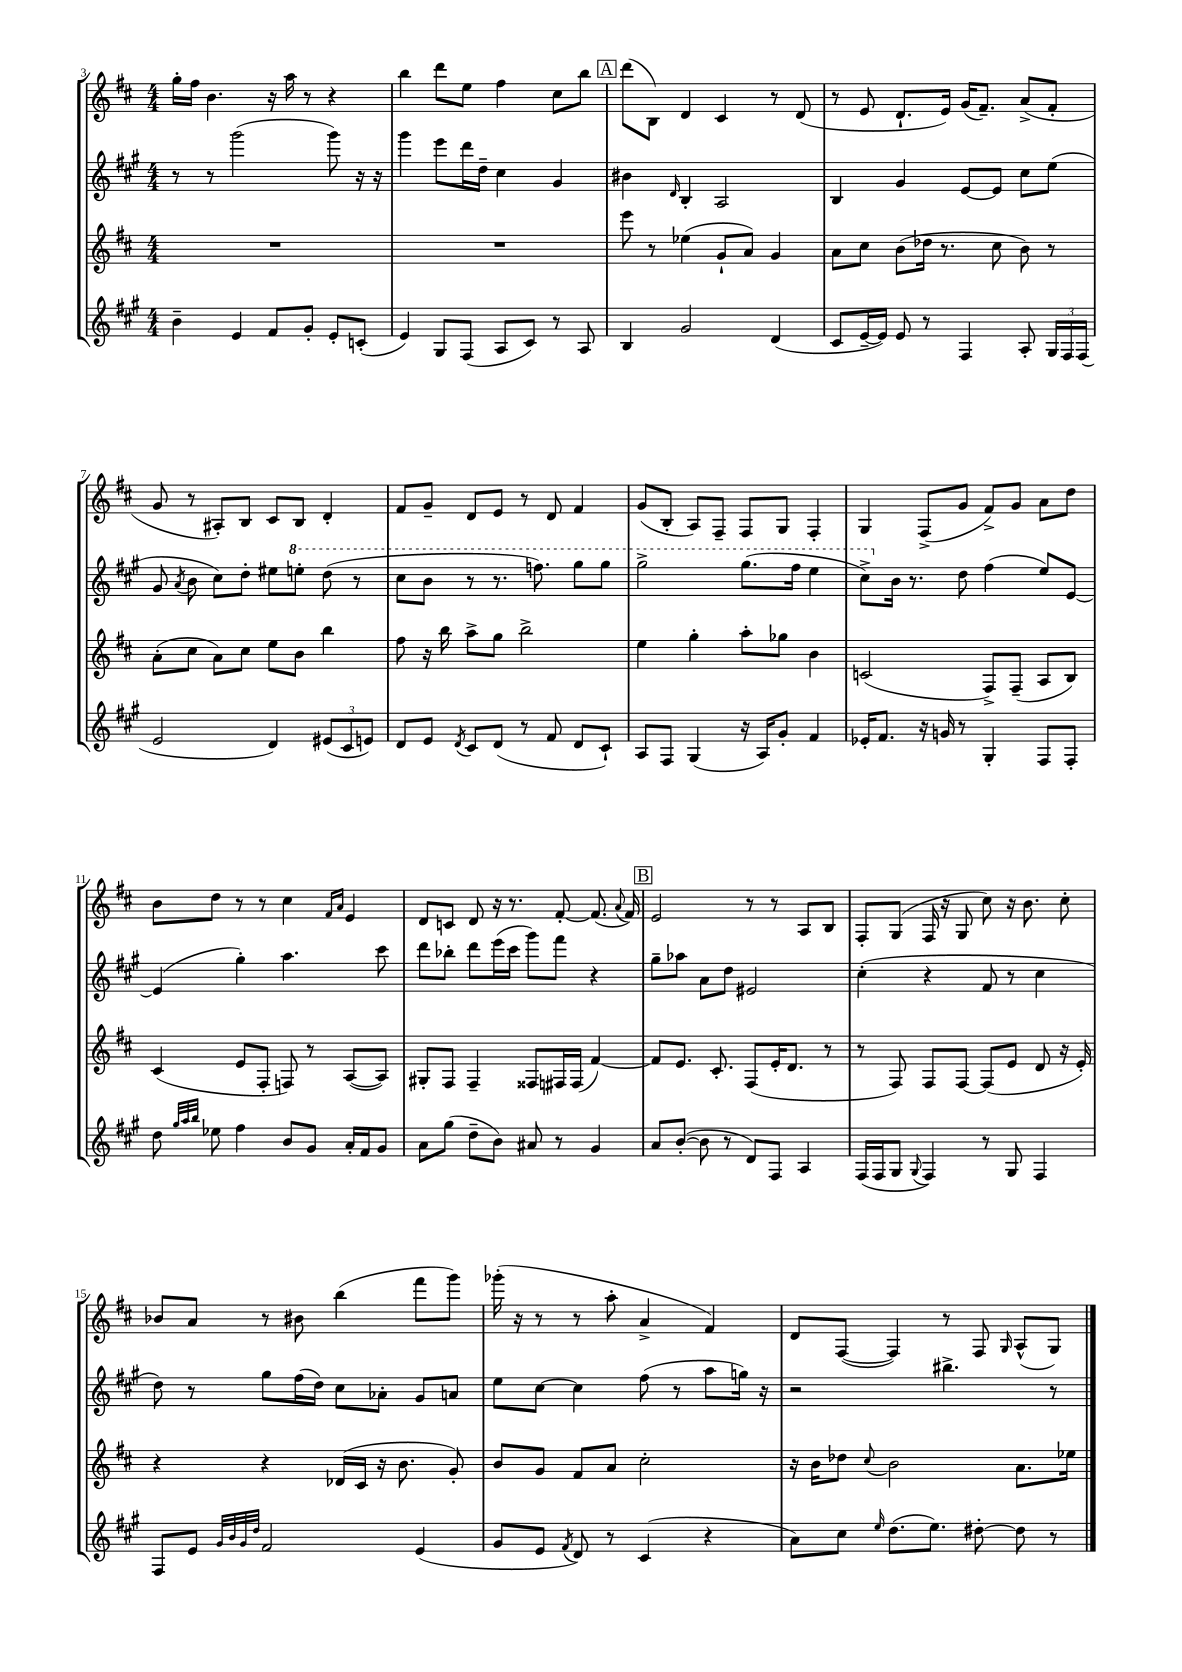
<<
\new StaffGroup <<
\new Staff = "s0" {
    \clef treble \key d \major \numericTimeSignature \time 4/4
    \autoBeamOff g''16[-. fis''16] b'4. r16 a''16 r8 r4 |
    b''4 d'''8[ e''8] fis''4 cis''8[ b''8] |
    \mark \markup { \box "A" } d'''8[( b8]) d'4 cis'4 r8 d'8( |
    r8 e'8 d'8.[-! e'16]) g'16[( fis'8.]--) a'8[->( fis'8]-. |
    g'8 r8 ais8[-.) b8] cis'8[ b8] d'4-. |
    fis'8[ g'8]-- d'8[ e'8] r8 d'8 fis'4 |
    g'8[( b8]-. a8[) fis8]-- fis8[ g8] fis4-. |
    g4 fis8[->( g'8] fis'8[->) g'8] a'8[ d''8] |
    b'8[ d''8] r8 r8 cis''4 \grace { fis'16[ a'16] } e'4 |
    d'8[ c'8] d'8 r16 r8. fis'8~-. fis'8.( \appoggiatura { a'8 } fis'16) |
    \mark \markup { \box "B" } e'2 r8 r8 a8[ b8] |
    fis8[-. g8]( fis16 r16 g8 cis''8) r16 b'8. cis''8-. |
    bes'8[ a'8] r8 bis'8 b''4( fis'''8[ g'''8]) |
    ges'''16-.( r16 r8 r8 a''8-. a'4-> fis'4) |
    d'8[ fis8]~( fis4) r8 fis8 \grace { g16 } a8[-^( g8]) \bar "|." |
}
\new Staff = "s1" {
    \clef treble \key a \major \numericTimeSignature \time 4/4
    \autoBeamOff r8 r8 gis'''2( gis'''8) r16 r16 |
    gis'''4 e'''8[ d'''16 d''16]-- cis''4 gis'4 |
    \mark \markup { \box "A" } bis'4 \grace { d'16 } b4-. a2 |
    b4 gis'4 e'8[~ e'8] cis''8[ e''8]( |
    gis'8 \acciaccatura { a'8 } b'8 cis''8[) d''8]-. eis''8[ \ottava #1 e'''!8]-. d'''8( r8 |
    cis'''8[ b''8] r8 r8. f'''8.) gis'''8[ gis'''8] |
    gis'''2-> gis'''8.[( fis'''16] e'''4 |
    cis'''8[->) \ottava #0 b'16] r8. d''8 fis''4( e''8[) e'8]~ |
    e'4( gis''4-.) a''4. cis'''8 |
    d'''8[ bes''8]-. d'''8[ e'''16( cis'''16] gis'''8[) fis'''8] r4 |
    \mark \markup { \box "B" } gis''8[-- aes''8] a'8[ d''8] eis'2 |
    cis''4-.( r4 fis'8 r8 cis''4 |
    d''8) r8 gis''8[ fis''16( d''16]) cis''8[ aes'8]-. gis'8[ a'8] |
    e''8[ cis''8]~ cis''4 fis''8( r8 a''8[ g''16]) r16 |
    r2 bis''4.-> r8 \bar "|." |
}
\new Staff = "s2" {
    \clef treble \key d \major \numericTimeSignature \time 4/4
    \autoBeamOff R1 |
    R1 |
    \mark \markup { \box "A" } e'''8 r8 ees''4( g'8[-! a'8]) g'4 |
    a'8[ cis''8] b'8[( des''16] r8. cis''8 b'8) r8 |
    a'8[-.( cis''8] a'8[) cis''8] e''8[ b'8] b''4 |
    fis''8 r16 b''16 a''8[-> g''8] b''2-> |
    e''4 g''4-. a''8[-. ges''8] b'4 |
    c'2( fis8[->) fis8]--( a8[ b8]) |
    cis'4( e'8[ fis8]-. f8) r8 a8[~( a8]) |
    gis8[-. fis8] fis4-- fisis8[ fis16 fis16]( fis'4~) |
    \mark \markup { \box "B" } fis'8[ e'8.] cis'8.-. fis8[( e'16-. d'8.] r8 |
    r8 fis8) fis8[ fis8]~ fis8[( e'8] d'8 r16 e'16-.) |
    r4 r4 des'16[( cis'16] r16 b'8. g'8-.) |
    b'8[ g'8] fis'8[ a'8] cis''2-. |
    r16 b'16[ des''8] \appoggiatura { cis''8 } b'2 a'8.[ ees''16] \bar "|." |
}
\new Staff = "s3" {
    \clef treble \key a \major \numericTimeSignature \time 4/4
    \autoBeamOff b'4-- e'4 fis'8[ gis'8]-. e'8[-. c'8]-.( |
    e'4) gis8[ fis8]( a8[ cis'8]) r8 a8 |
    \mark \markup { \box "A" } b4 gis'2 d'4( |
    cis'8[ e'16~-- e'16]) e'8 r8 fis4 a8-. \tuplet 3/2 { gis16[ fis16 fis16]( } |
    e'2 d'4) \tuplet 3/2 { eis'8[( cis'8 e'8]) } |
    d'8[ e'8] \acciaccatura { d'8 } cis'8[ d'8]( r8 fis'8 d'8[ cis'8]-!) |
    a8[ fis8] gis4( r16 a16[) gis'8]-. fis'4 |
    ees'16[-. fis'8.] r16 g'16 r8 gis4-. fis8[ fis8]-. |
    d''8 \grace { gis''32[ a''32 b''32] } ees''8 fis''4 b'8[ gis'8] a'16[-. fis'16 gis'8] |
    a'8[ gis''8]( d''8[-- b'8]) ais'8 r8 gis'4 |
    \mark \markup { \box "B" } a'8[ b'8]~-.( b'8 r8 d'8[) fis8] a4 |
    fis16[( fis16 gis8] \appoggiatura { gis8 } fis4) r8 gis8 fis4 |
    fis8[ e'8] \grace { gis'32[ b'32 gis'32 d''32] } fis'2 e'4( |
    gis'8[ e'8] \acciaccatura { fis'8 } d'8) r8 cis'4( r4 |
    a'8[) cis''8] \grace { e''16 } d''8.[( e''8.]) dis''8~-. dis''8 r8 \bar "|." |
}
>>
>>
\layout { \context { \Score currentBarNumber = #3 } }
